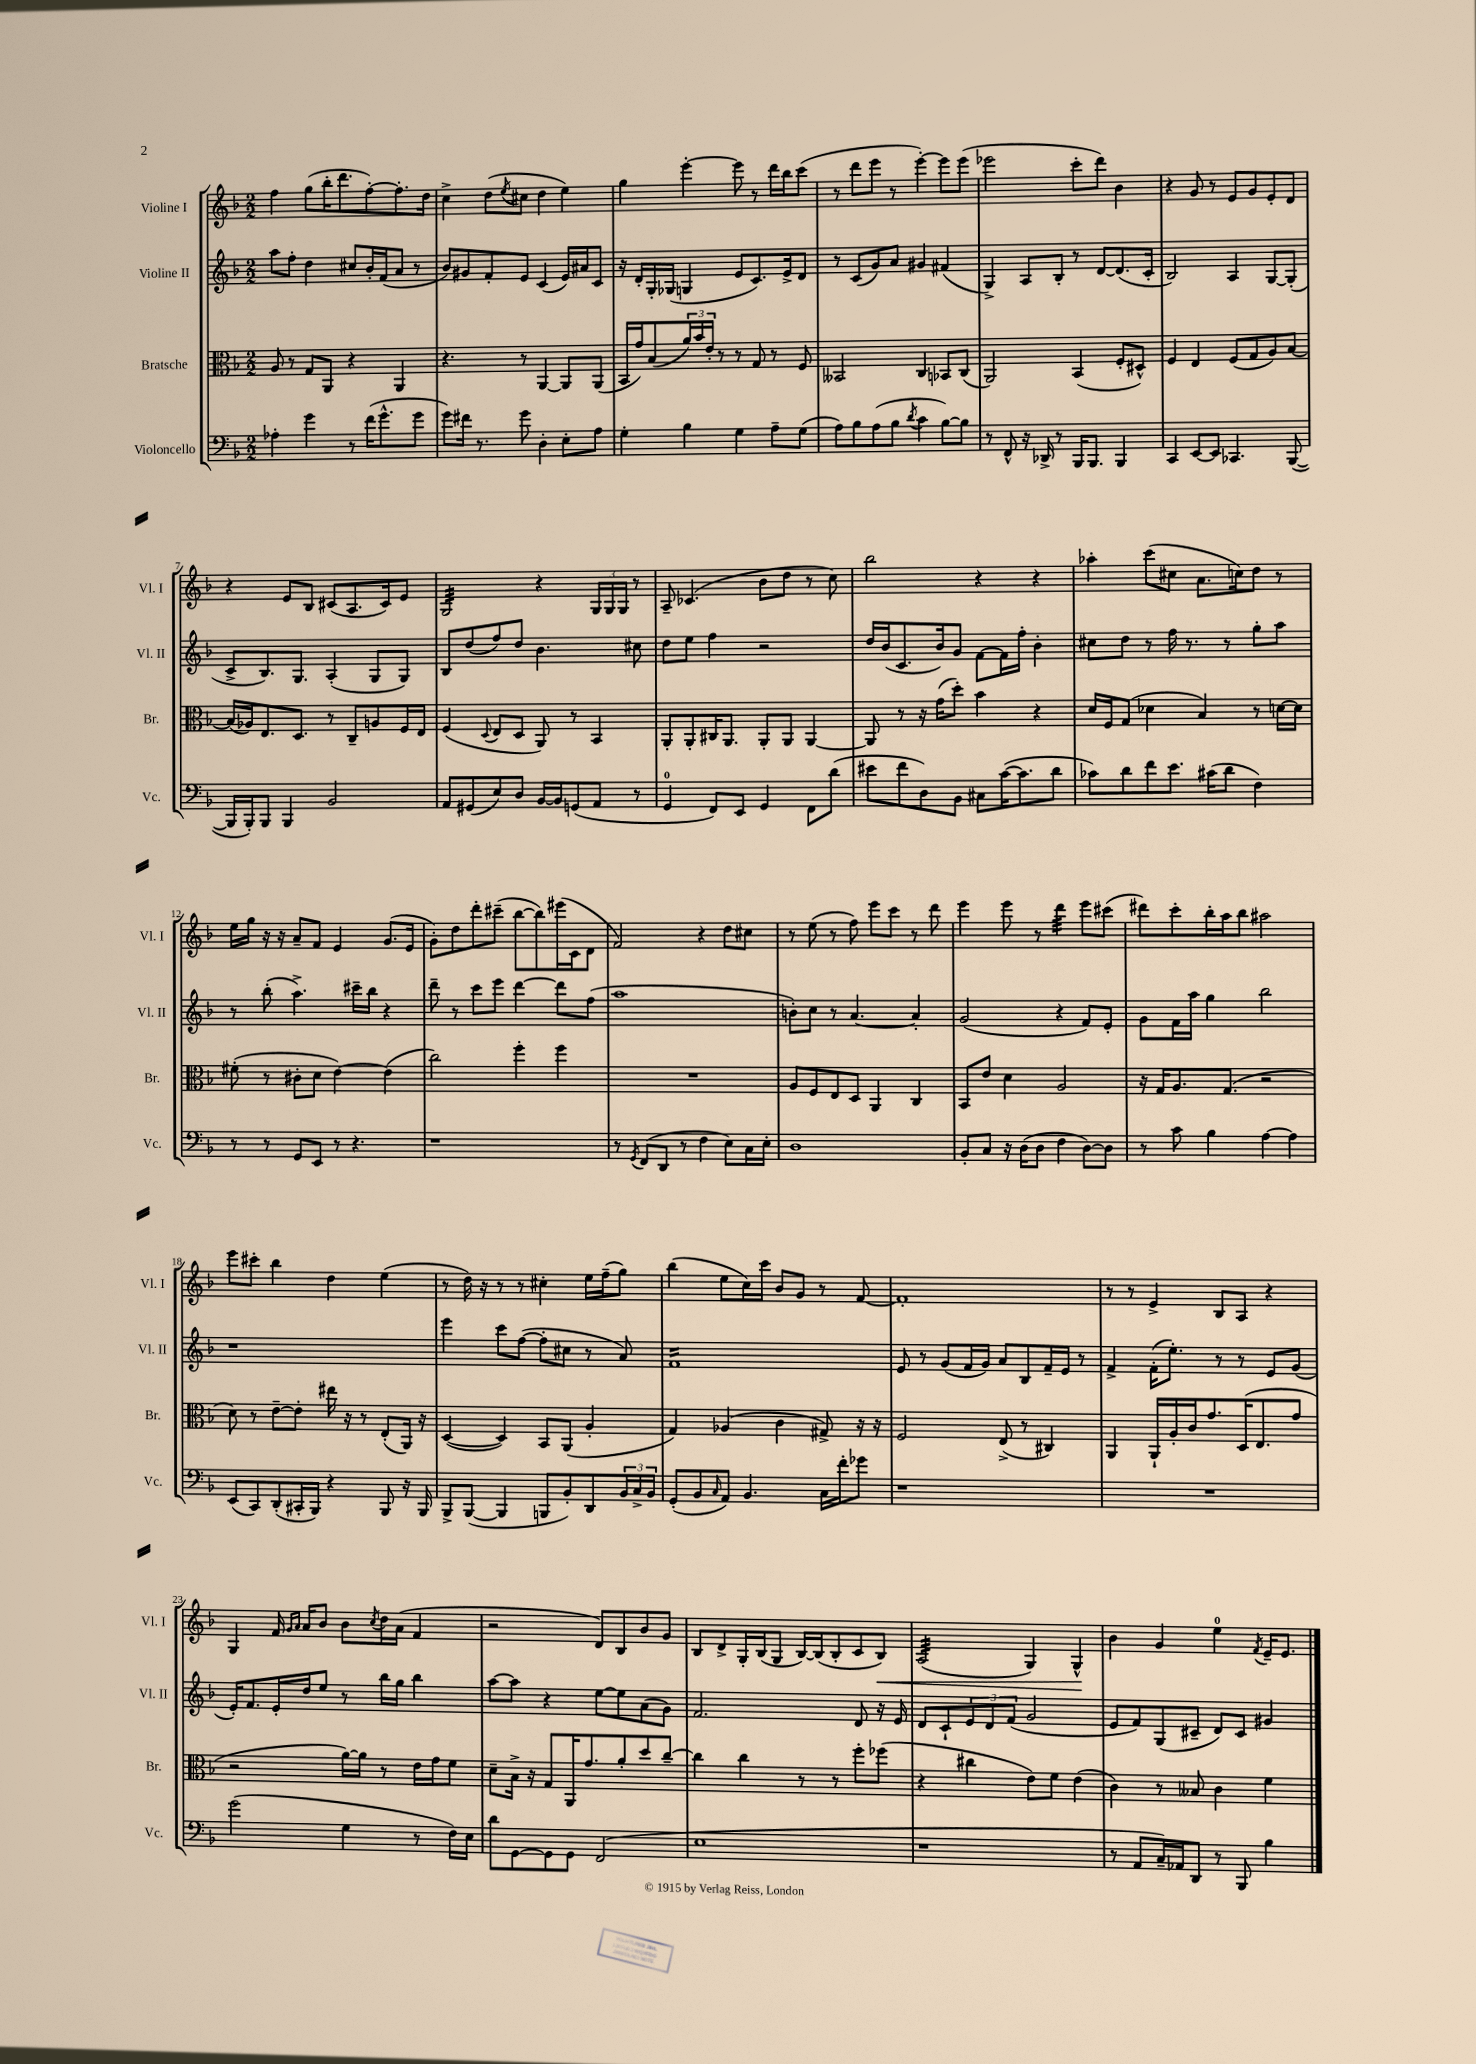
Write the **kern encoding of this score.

**kern	**kern	**kern	**kern
*staff4	*staff3	*staff2	*staff1
*clefF4	*clefC3	*clefG2	*clefG2
*k[b-]	*k[b-]	*k[b-]	*k[b-]
*M2/2	*M2/2	*M2/2	*M2/2
4A-'	8A	8aa	4ff
.	8r	8ff'	.
4g	8G	4dd	(8gg
.	8AA	.	16bb-'
.	.	.	8.ddd
8r	4r	8cc#	.
(16f	.	16b-'	[8ff')
8.g^^	.	(16f	.
.	4AA	8a	8.ff']
8g	.	8r	.
.	.	.	16dd
=	=	=	=
8g)	4.r	8b-)	4cc^
16f#	.	8g#	.
8.r	.	.	.
.	.	8f'	(8dd
.	.	.	8qee
8g	8r	8e	8cc#
4D'	[4AA	(4c	4dd
8E'	8AA]	16e)	4ee)
.	.	16a#	.
8A	(8AA	8c	.
=	=	=	=
4G'	16BB-	16r	4gg
.	16g)	16d'	.
.	(8B-	16G'	.
.	.	(16G-	.
4B-	24a)	4G	[4eee'
.	24b-	.	.
.	24e'	.	.
.	8r	.	.
4G	8r	8e	8eee]
.	8G	8.c)	8r
8A~	8r	.	16ddd
.	.	16e^	16bb-
(8G	8F	8d	(8ccc
=	=	=	=
8A)	2BB--	8r	8r
8B-	.	(8c	8ddd
(8A	.	8g)	8eee
8B-	.	8a	8r
8qd	.	.	.
4c	4C	4g#	[4eee')
[8B-)	8BB-	(4f#	8eee]
8B-]	(8C	.	(8eee
=	=	=	=
8r	2AA)	4G^)	2eee-
8FF^^	.	.	.
16r	.	8A	.
16DD-^	.	.	.
8r	.	8B-'	.
16BBB-	(4BB-	8r	8ccc'
8.BBB-	.	.	.
.	.	[8d	8ddd)
4BBB-	8F'	(8.d]	4b-
.	8D#^^)	.	.
.	.	16c'	.
=	=	=	=
4CC	4F	2B-)	4r
[8EE	4E	.	8g
8EE]	.	.	8r
4.CC-	(8F	4A	8e
.	8G	.	8g
.	8A)	[8G	8e'
([8BBB-	[8B-	(8G']	8d
=	=	=	=
16BBB-]	(16B-]	8c^	4r
16BBB-')	16A-)	.	.
8BBB-	8.E	8.B-)	.
4BBB-	.	.	8e
.	8.D	8.G	.
.	.	.	8B-
2BB-	8r	(4A'	(8c#
.	8C~	.	8.A
.	8A	8G	.
.	.	.	16c#)
.	16F	8G)	8e
.	16E	.	.
=	=	=	=
8AA	(4F	8B-	2G
(8GG#	.	(8dd	.
.	8qqD	.	.
8E)	8E	8ff)	.
8D	8D	8dd	.
[16BB-	8AA)	4.b-	4r
16BB-]	.	.	.
(8GG	8r	.	.
8AA	4BB-	.	24G
.	.	.	24G
.	.	.	24G
8r	.	8cc#	8r
=	=	=	=
4GG	8AA'	8dd	8A~
.	8AA'	8ee	(4.c-
8FF)	16C#	4ff	.
.	8.AA	.	.
8EE	.	.	.
4GG	8AA'	2r	8b-
.	8AA	.	8dd
8FF	[4AA	.	8r
(8d	.	.	8cc)
=	=	=	=
8e#	8AA]	16dd	2bb-
.	.	(16b-	.
8f	8r	8.c	.
8D)	16r	.	.
.	(16g	16b-)	.
8BB-	8dd')	8g	.
8C#	4b-	[8f	4r
([16c	.	16f]	.
8.c]	.	16ff'	.
.	4r	4b-'	4r
8d	.	.	.
=	=	=	=
8c-)	16d	8cc#	4aa-'
.	16F	.	.
8d	(8G	8dd	.
8f	4d-	8r	(8ccc
8.e	.	16ff	8cc#
.	.	8.r	.
.	4B-)	.	8.a
(16c#	.	.	.
8d	.	8r	.
.	.	.	16cc)
4F)	8r	8gg'	8dd
.	[16d	8aa	8r
.	16d]	.	.
=	=	=	=
8r	(8f#'	8r	16ee
.	.	.	16gg
8r	8r	(8bb-'	16r
.	.	.	16r
8GG	8c#'	4.aa^)	8a~
8EE	8d	.	8f
8r	[4e)	.	4e
4.r	.	16ccc#~	.
.	.	16bb-	.
.	(4e]	4r	(8.g
.	.	.	16e
=	=	=	=
1r	2cc)	8ddd~	8g')
.	.	8r	8dd
.	.	8ccc	8ddd'
.	.	8eee	(8ccc#~
.	4ff'	[4ddd	[8bb-
.	.	.	8bb-])
.	4ff	8ddd]	(16eee#
.	.	.	16c
.	.	(8ff	8d
=	=	=	=
8r	1r	1aa	2f)
8qGG	.	.	.
(8FF	.	.	.
8DD	.	.	.
8r	.	.	.
4F	.	.	4r
8E)	.	.	8dd
16C	.	.	8cc#
16E'	.	.	.
=	=	=	=
1D	8A	8b')	8r
.	8F	8cc	(8ee
.	8E	8r	8r
.	8D	[4.a	8ff)
.	4AA	.	8eee
.	.	.	8ccc
.	4C	4a']	8r
.	.	.	8ddd
=	=	=	=
8BB-'	8BB-	(2g	4eee
8C	8e	.	.
16r	4d	.	8eee
(16D	.	.	.
8D	.	.	8r
4F	2A	4r	4ddd
[8D)	.	8f)	8eee
8D]	.	8e'	(8ccc#
=	=	=	=
8r	16r	8g	8ddd#)
.	16G	.	.
8c	8.A	16f	8ccc'
.	.	16aa	.
4B-	.	4gg	16bb-'
.	(8.G	.	16aa
.	.	.	8bb-
[4A	2r	2bb-	2aa#
4A]	.	.	.
=	=	=	=
(8EE	8d)	1r	8eee
8CC)	8r	.	8ccc#'
(8DD'	[8e~	.	4bb-
16CC#'	8e']	.	.
16BBB-)	.	.	.
4r	16ee#	.	4dd
.	16r	.	.
.	8r	.	.
8BBB-	(8E'	.	(4ee
16r	16AA)	.	.
16BBB-	16r	.	.
=	=	=	=
8BBB-^	([4D	4eee	8r
([8BBB-	.	.	16dd)
.	.	.	16r
4BBB-]	4D])	8ccc	8r
.	.	([8ff	8r
8BBB	8BB-	8ff']	4cc#'
8BB-')	(8AA	8cc#	.
8DD	4A'	8r	16ee
.	.	.	(16ff~
24BB-	.	8a)	8gg)
24C^	.	.	.
24BB-	.	.	.
=	=	=	=
(8GG'	4G)	1f	(4bb-
8BB-	.	.	.
16qqC	.	.	.
8AA)	(4A-	.	8ee
4.BB-	.	.	16cc)
.	.	.	16ccc
.	4c	.	8b-
.	.	.	8g
16C	8G#^)	.	8r
16f'	.	.	.
8g-	16r	.	[8f
.	16r	.	.
=	=	=	=
1r	2F	8e	1f']
.	.	8r	.
.	.	(8g	.
.	.	16f	.
.	.	16g)	.
.	(8E^	8a	.
.	8r	8B-	.
.	4C#)	16f~	.
.	.	16e	.
.	.	8r	.
=	=	=	=
1r	4AA	4f^	8r
.	.	.	8r
.	16AA`	(16f'	4e^
.	16A'	8.ee')	.
.	16c	.	.
.	8.g	.	.
.	.	8r	8B-
.	(16D	8r	8A
.	8.E	.	.
.	.	8e	4r
.	8g	(8g	.
=	=	=	=
(2g	2r	16e')	4G
.	.	8.f	.
.	.	16e'	16f
.	.	.	16qqg
.	.	.	16qqa
.	.	16dd	16a
.	.	8ee	8b-
4G	[16a)	8r	8b-
.	16a]	.	.
.	.	.	8qcc
.	8r	16bb-	16dd
.	.	16gg	(16a
8r	16e	4bb-	4f
.	16g	.	.
16F)	8f	.	.
16E	.	.	.
=	=	=	=
8d	8d~	[8aa	2r
[8GG	16B-^	8aa]	.
.	16r	.	.
8GG]	8G	4r	.
8GG	16AA	.	.
.	8.g	.	.
(2FF	.	[8ee	8d)
.	8a'	8ee]	8B-
.	8dd	(8a	8b-
.	[8cc~	8g)	8g
=	=	=	=
1E	4cc]	2.f	8B-
.	.	.	8d^
.	4cc	.	16G'
.	.	.	(16B-
.	.	.	8G
.	8r	.	[16B-)
.	.	.	(16B-]
.	8r	.	8B-'
.	8ff'	8d	8c
.	(8ff-	16r	8B-)
.	.	16e	.
=	=	=	=
1r	4r	8d	(2A
.	.	8c`	.
.	4cc#	12e	.
.	.	12d	.
.	.	(12f	.
.	8e)	2g	4G)
.	8f	.	.
.	(4e	.	4G^^
=	=	=	=
8r	4c)	8e	4b-
8AA	.	8f)	.
16C~)	8r	(8G	4g
16AA-	.	.	.
8DD	8B--	8c#~	.
8r	4c	8d)	4ee
8BBB-	.	8c#	.
.	.	.	8qf
4B-	4f	4g#	16e~
.	.	.	8.e
==	==	==	==
*-	*-	*-	*-
